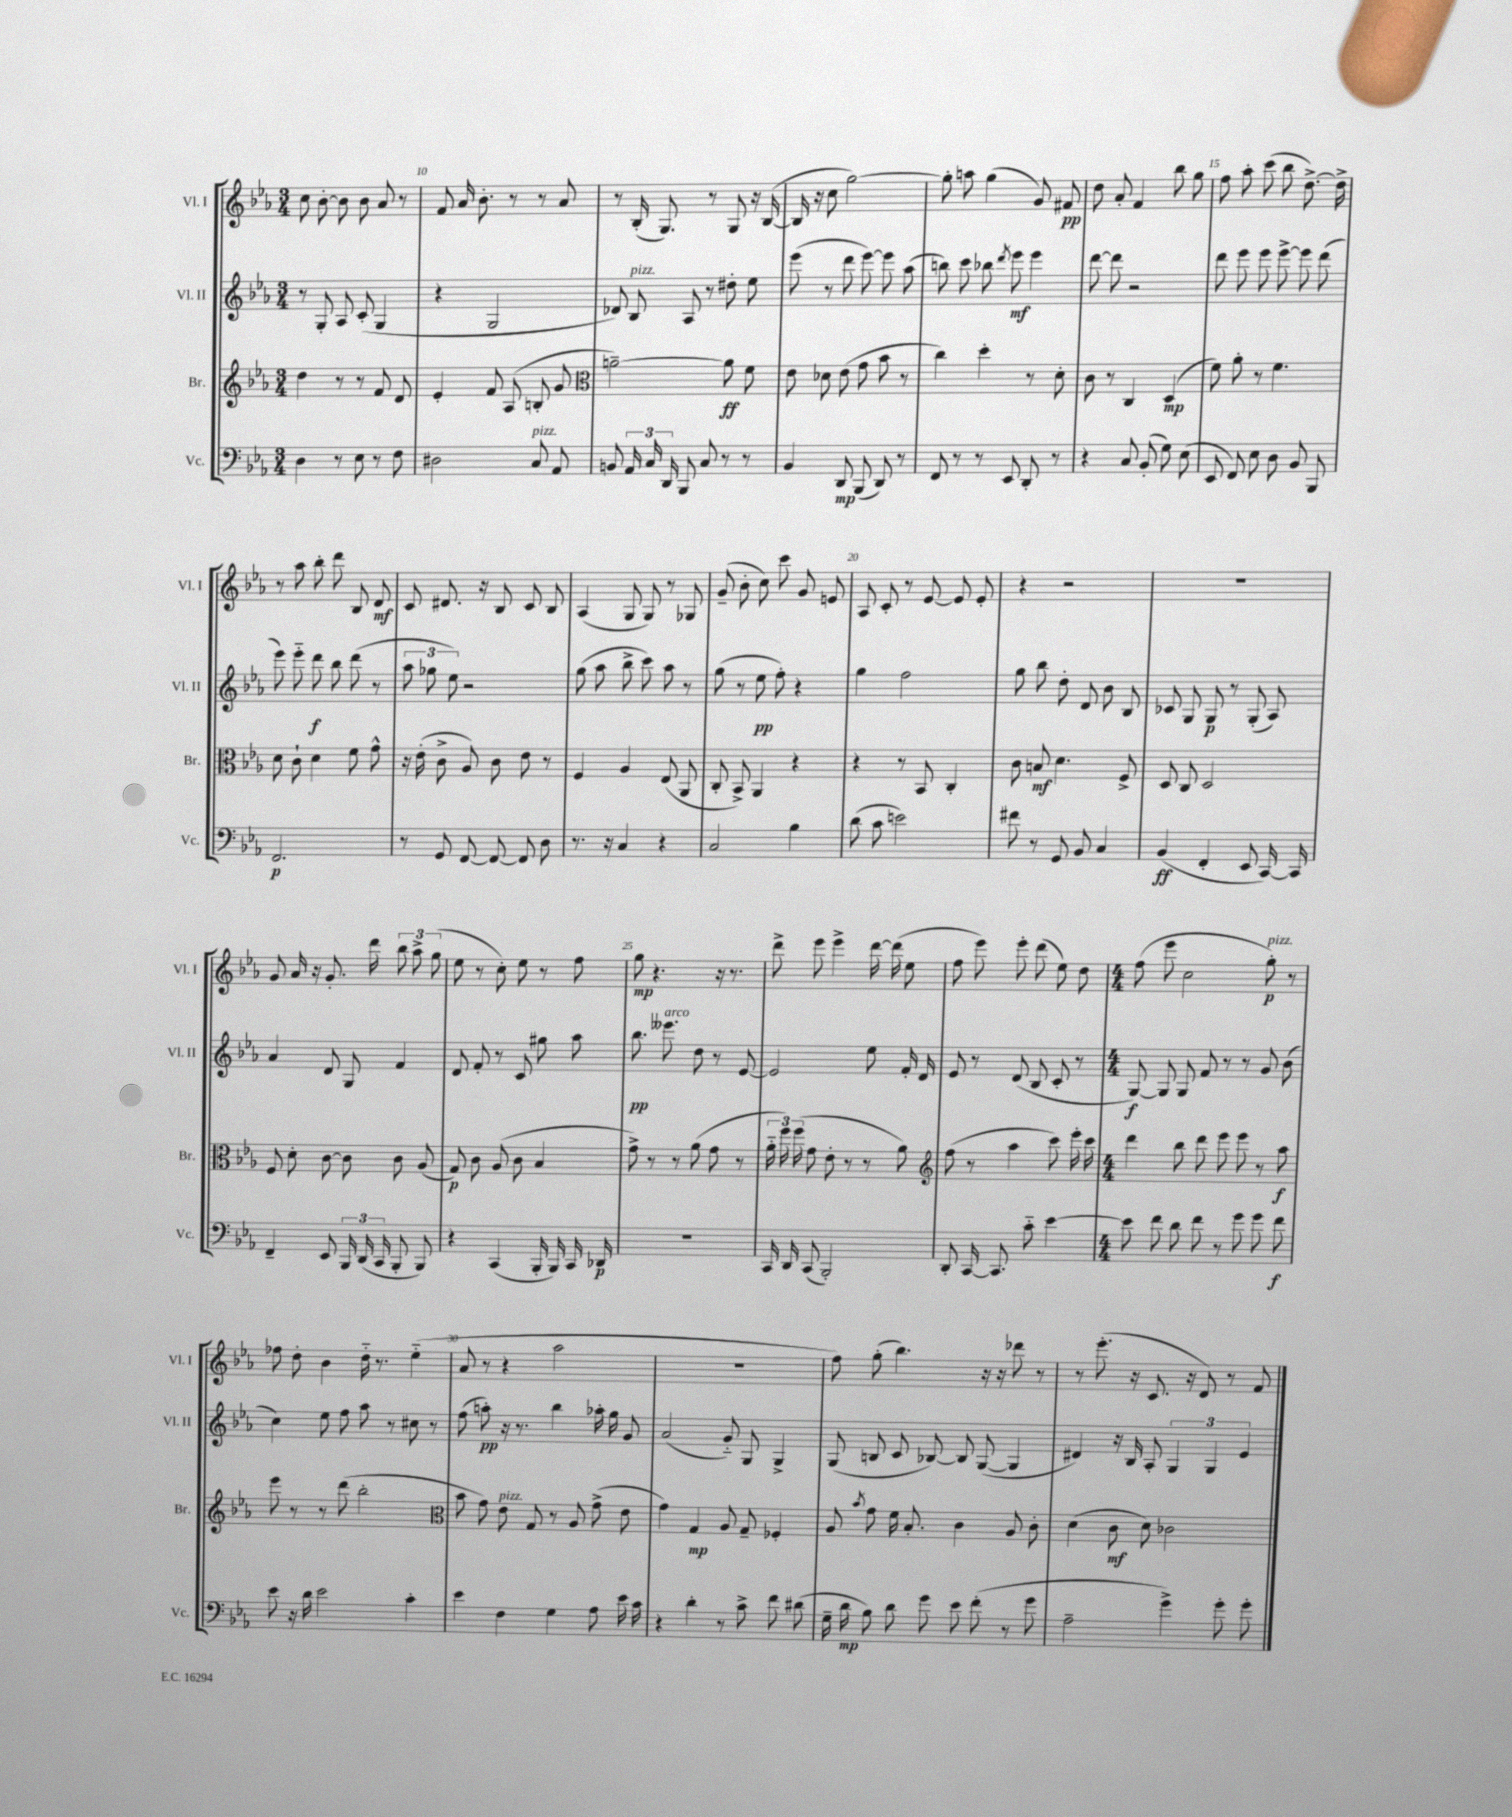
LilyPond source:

<<
\new StaffGroup <<
\new Staff = "s0" \with { instrumentName = "Vl. I" shortInstrumentName = "Vl. I" } {
    \clef treble \key ees \major \numericTimeSignature \time 3/4
    \autoBeamOff c''8 bes'8~-. bes'8 bes'8 aes'8 r8 |
    f'8 aes'16 bes'8.-. r8 r8 aes'8 |
    r8 bes16-.( g8.) r8 g8 r16 bes16~( |
    bes16 r16 c''8 g''2~) |
    g''8-. a''8 g''4( g'8) fis'8\pp |
    d''8 aes'8-. f'4 bes''8 g''8 |
    f''8 aes''8-. c'''8( bes''8 d''8.~->) d''16-> |
    r8 aes''8 bes''8-. d'''8 bes8 d'8\mf |
    c'8 dis'8. r16 bes8 c'8 bes8 |
    aes4( g8 g8) r8 ges8 |
    g'8--( bes'8-. c''8) c'''8 g'8 e'8 |
    aes8 c'8-. r8 ees'8~ ees'8 ees'8-. |
    r4 r2 |
    R2. |
    g'8 aes'16 r16 g'8.-. d'''16 \tuplet 3/2 { bes''8 aes''8-> g''8( } |
    ees''8 r8 c''8-.) ees''8 r8 f''8 |
    g''8\mp r4. r16 r8. |
    d'''8-> ees'''8 ees'''4-> d'''16~ d'''16( ees''8 |
    f''8 ees'''8) ees'''8-. d'''8( ees''8) d''8 |
    \numericTimeSignature \time 4/4 f''8( ees'''8 c''2 g''8-.\p^\markup { \italic "pizz." }) r8 |
    fes''8 d''8-. bes'4 d''16-_ r8. ees''4-_( |
    aes'8 r8 r4 aes''2 |
    R1 |
    f''8) g''8-.( bes''4.) r16 r16 des'''8 r8 |
    r8 ees'''8.-.( r16 c'8. r16 d'8) r8 f'8 \bar "|." |
}
\new Staff = "s1" \with { instrumentName = "Vl. II" shortInstrumentName = "Vl. II" } {
    \clef treble \key ees \major \numericTimeSignature \time 3/4
    \autoBeamOff r8 g8-. aes8 c'8-.( g4 |
    r4 g2 |
    des'8) bes8^\markup { \italic "pizz." } aes8 r8 dis''8-. ees''8 |
    ees'''8( r8 d'''8 ees'''8~) ees'''8 aes''8( |
    b''8) c'''8 bes''8 \acciaccatura { d'''8 } ees'''8\mf ees'''4 |
    d'''8~ d'''8 r2 |
    d'''8 ees'''8 ees'''8 ees'''8~-> ees'''8 d'''8( |
    ees'''8) ees'''8-_ d'''8\f bes''8 d'''8( r8 |
    \tuplet 3/2 { aes''8 ges''8 ees''8) } r2 |
    g''8( aes''8 bes''8-> c'''8) aes''8 r8 |
    g''8( r8 ees''8\pp f''8-.) r4 |
    g''4 f''2 |
    g''8 bes''8 d''8-. d'8 bes'8 bes8 |
    ces'8 g8 g8\p r8 g8-.( aes8) |
    aes'4 d'8 g8 f'4 |
    d'8 f'8-. r8 c'8 gis''8 aes''8 |
    bes''8.\pp eeses'''8.^\markup { \italic "arco" } d''8 r8 ees'8~ |
    ees'2 ees''8 f'16-. d'16 |
    ees'8 r8 d'8( bes8 c'8-. r8 |
    \numericTimeSignature \time 4/4 g8~\f) g8 g8 f'8 r8 r8 g'8 bes'8( |
    c''4) ees''8 f''8 aes''8 r8 cis''8 r8 |
    f''8( a''8-.\pp) r16 r8. bes''4 aes''16-. g''16 g'8 |
    aes'2( g'8-_) g8 g4-> |
    g8( b8 c'8 bes8~) bes8 g8~( g4 |
    dis'4) r16 bes16 aes8-. \tuplet 3/2 { g4 g4 ees'4 } \bar "|." |
}
\new Staff = "s2" \with { instrumentName = "Br." shortInstrumentName = "Br." } {
    \clef treble \key ees \major \numericTimeSignature \time 3/4
    \autoBeamOff d''4 r8 r8 f'8 d'8 |
    ees'4-. f'8 aes8( b8-. g'8 |
    \clef alto a'2~--) a'8\ff f'8 |
    ees'8 des'8 ees'8( g'8 bes'8 r8 |
    c''4) d''4-. r8 d'8-. |
    c'8 r8 c4 d4\mp( |
    f'8) aes'8-. r8 f'4. |
    d'8 c'8-! d'4 f'8 g'8-^ |
    r16 ees'16-.( c'8-> aes8) c'8 ees'8 r8 |
    f4 aes4 ees8( aes,8 |
    c8-. bes,8->) aes,4 r4 |
    r4 r8 bes,8 c4-. |
    c'8 b8\mf d'4. f8-> |
    d8 c8 d2 |
    f8 d'8-. c'8~ c'8 c'8 aes8( |
    g8\p) c'8 aes8( c'8 bes4 |
    g'8->) r8 r8 aes'8( g'8 r8 |
    \tuplet 3/2 { aes'16-_ f''16) f''16( } g'8 ees'8-. r8 r8 aes'8) |
    \clef treble f''8( r8 aes''4 c'''8) ees'''16-. c'''16 |
    \numericTimeSignature \time 4/4 d'''4 bes''8 d'''8 ees'''8 ees'''8 r8 aes''8\f |
    ees'''8 r8 r8 d'''8( bes''2-. |
    \clef alto bes'8 g'8) ees'8^\markup { \italic "pizz." } g8 r8 aes8 g'8->( ees'8 |
    g'4) g4\mp aes8 g8-- fes4-. |
    aes8 \acciaccatura { bes'8 } g'8 f'16 bes8.-. c'4 aes8 c'8-. |
    d'4( c'8\mf d'8) ces'2 \bar "|." |
}
\new Staff = "s3" \with { instrumentName = "Vc." shortInstrumentName = "Vc." } {
    \clef bass \key ees \major \numericTimeSignature \time 3/4
    \autoBeamOff d4 r8 ees8 r8 f8 |
    dis2 c8^\markup { \italic "pizz." } aes,8 |
    b,8 \tuplet 3/2 { aes,16 c16 d,16 } bes,,8 c8 r8 r8 |
    bes,4 d,8\mp bes,,8( d,8) r8 |
    f,8 r8 r8 ees,8 d,8-. r8 |
    r4 c8 bes,8-.( g8) ees8( |
    ees,8 f,8) ees8 d8 bes,8 bes,,8 |
    f,2.\p |
    r8 g,8 f,8~ f,8~ f,8 d8 |
    r8. r16 c4 r4 |
    c2 bes4 |
    d'8( c'8 e'2) |
    fis'8 r8 g,8 bes,8 c4 |
    bes,4\ff( f,4-. ees,8 c,16~) c,16 |
    f,4-- ees,8 \tuplet 3/2 { bes,,16 d,16( c,16 } bes,,8-. bes,,8) |
    r4 c,4( bes,,16-. bes,,16) c,16 des,16\p |
    R2. |
    c,16 d,16 c,8( bes,,2-.) |
    d,8-. c,16~ c,8. c'8-_ ees'4~ |
    \numericTimeSignature \time 4/4 ees'8 f'8 d'8 f'8 r8 g'8 g'8 f'8\f |
    ees'8 r16 d'16 ees'2 c'4-. |
    ees'4 f4 g4 aes8 ees'16 c'16 |
    r4 d'4-. r8 c'8-> f'8 dis'8( |
    g16-- d'16\mp bes8) d'8 g'8 ees'8 f'8-.( r8 g'8 |
    aes2-- g'4->) g'8-. g'8-. \bar "|." |
}
>>
>>
\layout { \context { \Score currentBarNumber = #9 \override BarNumber.break-visibility = ##(#f #t #t) barNumberVisibility = #(every-nth-bar-number-visible 5) } }
